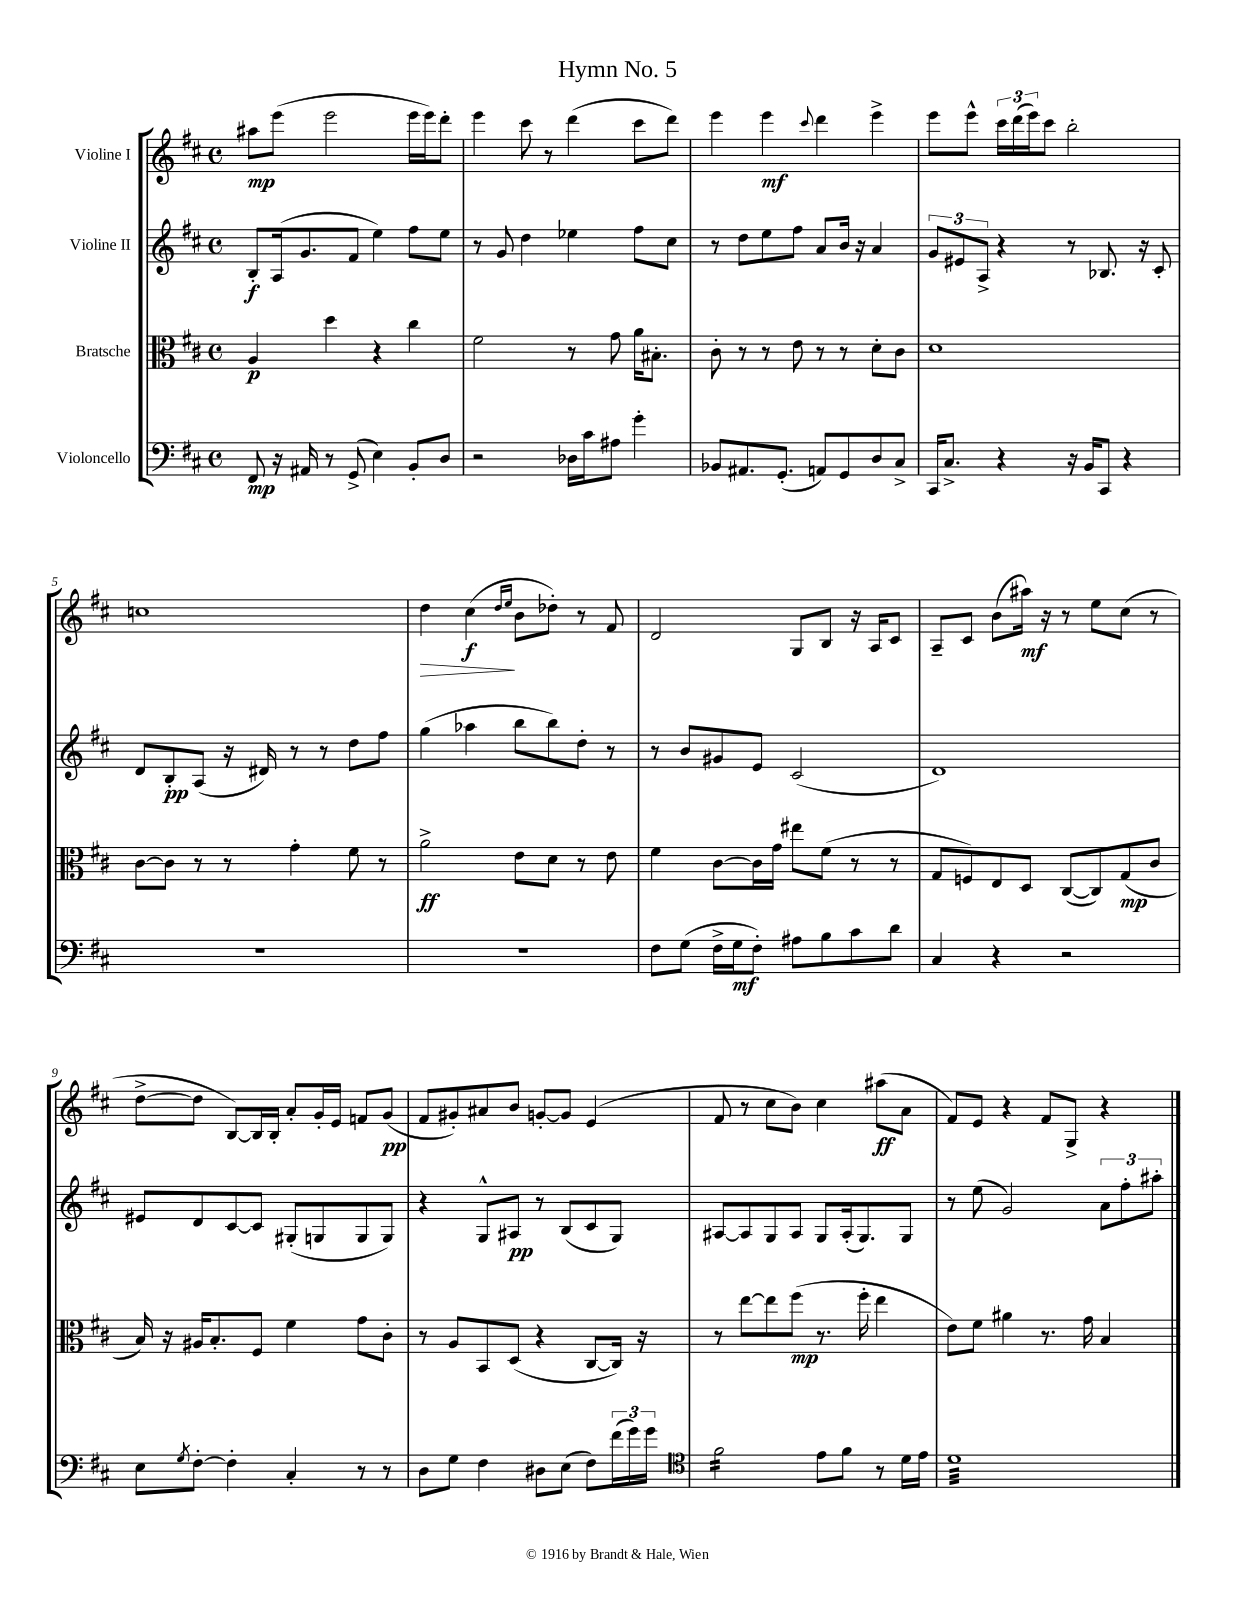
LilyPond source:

\header { title = "Hymn No. 5" }
<<
\new StaffGroup <<
\new Staff = "s0" \with { instrumentName = "Violine I" } {
    \clef treble \key d \major \defaultTimeSignature \time 4/4
    ais''8\mp e'''8( e'''2 e'''16 e'''16) d'''8-. |
    e'''4 cis'''8 r8 d'''4( cis'''8 d'''8) |
    e'''4 e'''4\mf \appoggiatura { cis'''8 } d'''4 e'''4-> |
    e'''8 e'''8-^ \tuplet 3/2 { cis'''16 d'''16( e'''16) } cis'''8 b''2-. |
    c''1 |
    d''4\> cis''4\f\!( \grace { d''16 e''16 } b'8 des''8-.) r8 fis'8 |
    d'2 g8 b8 r16 a16 cis'8 |
    a8-- cis'8 b'8( ais''16\mf) r16 r8 e''8 cis''8( r8 |
    d''8~-> d''8 b8~) b16 b16-. a'8-. g'16-. e'16 f'8 g'8\pp( |
    fis'8 gis'8-.) ais'8 b'8 g'8~-. g'8 e'4( |
    fis'8 r8 cis''8 b'8) cis''4 ais''8\ff( a'8 |
    fis'8) e'8 r4 fis'8 g8-> r4 \bar "|." |
}
\new Staff = "s1" \with { instrumentName = "Violine II" } {
    \clef treble \key d \major \defaultTimeSignature \time 4/4
    b8-.\f a16( g'8. fis'8 e''4) fis''8 e''8 |
    r8 g'8 d''4 ees''4 fis''8 cis''8 |
    r8 d''8 e''8 fis''8 a'8 b'16 r16 a'4 |
    \tuplet 3/2 { g'8 eis'8 a8-> } r4 r8 bes8. r16 cis'8-. |
    d'8 b8-.\pp a8( r16 dis'16) r8 r8 d''8 fis''8 |
    g''4( aes''4 b''8 b''8) d''8-. r8 |
    r8 b'8 gis'8 e'8 cis'2( |
    d'1) |
    eis'8 d'8 cis'8~ cis'8 gis8-.( g8 g8 g8) |
    r4 g8-^ ais8\pp r8 b8( cis'8 g8) |
    ais8~ ais8 g8 ais8 g8 ais16-.( g8.) g8 |
    r8 e''8( g'2) \tuplet 3/2 { a'8 fis''8-. ais''8-. } \bar "|." |
}
\new Staff = "s2" \with { instrumentName = "Bratsche" } {
    \clef alto \key d \major \defaultTimeSignature \time 4/4
    a4\p d''4 r4 cis''4 |
    fis'2 r8 g'8 a'16 bis8.-. |
    cis'8-. r8 r8 e'8 r8 r8 d'8-. cis'8 |
    d'1 |
    cis'8~ cis'8 r8 r8 g'4-. fis'8 r8 |
    a'2->\ff e'8 d'8 r8 e'8 |
    fis'4 cis'8~ cis'16 g'16 eis''8 fis'8( r8 r8 |
    g8 f8) e8 d8 cis8~( cis8) g8\mp( cis'8 |
    b16) r16 ais16 b8.-. fis8 fis'4 g'8 cis'8-. |
    r8 a8 b,8 d8( r4 cis8~ cis16) r16 |
    r8 e''8~ e''8 fis''8\mp( r8. fis''16-. e''4 |
    e'8) fis'8 ais'4 r8. g'16 b4 \bar "|." |
}
\new Staff = "s3" \with { instrumentName = "Violoncello" } {
    \clef bass \key d \major \defaultTimeSignature \time 4/4
    fis,8\mp r16 ais,16 r8 g,8->( e4) b,8-. d8 |
    r2 des16 cis'16 ais8 g'4-. |
    bes,8 ais,8. g,8.-.( a,8) g,8 d8 cis8-> |
    cis,16 cis8.-> r4 r16 b,16 cis,8 r4 |
    R1 |
    R1 |
    fis8 g8( fis16-> g16\mf fis8-.) ais8 b8 cis'8 d'8 |
    cis4 r4 r2 |
    e8 \acciaccatura { g8 } fis8~-. fis4-. cis4-. r8 r8 |
    d8 g8 fis4 dis8 e8( fis8) \tuplet 3/2 { fis'16( g'16) g'16 } |
    \clef tenor fis'2:16 e'8 fis'8 r8 d'16 e'16 |
    d'1:32 \bar "|." |
}
>>
>>
